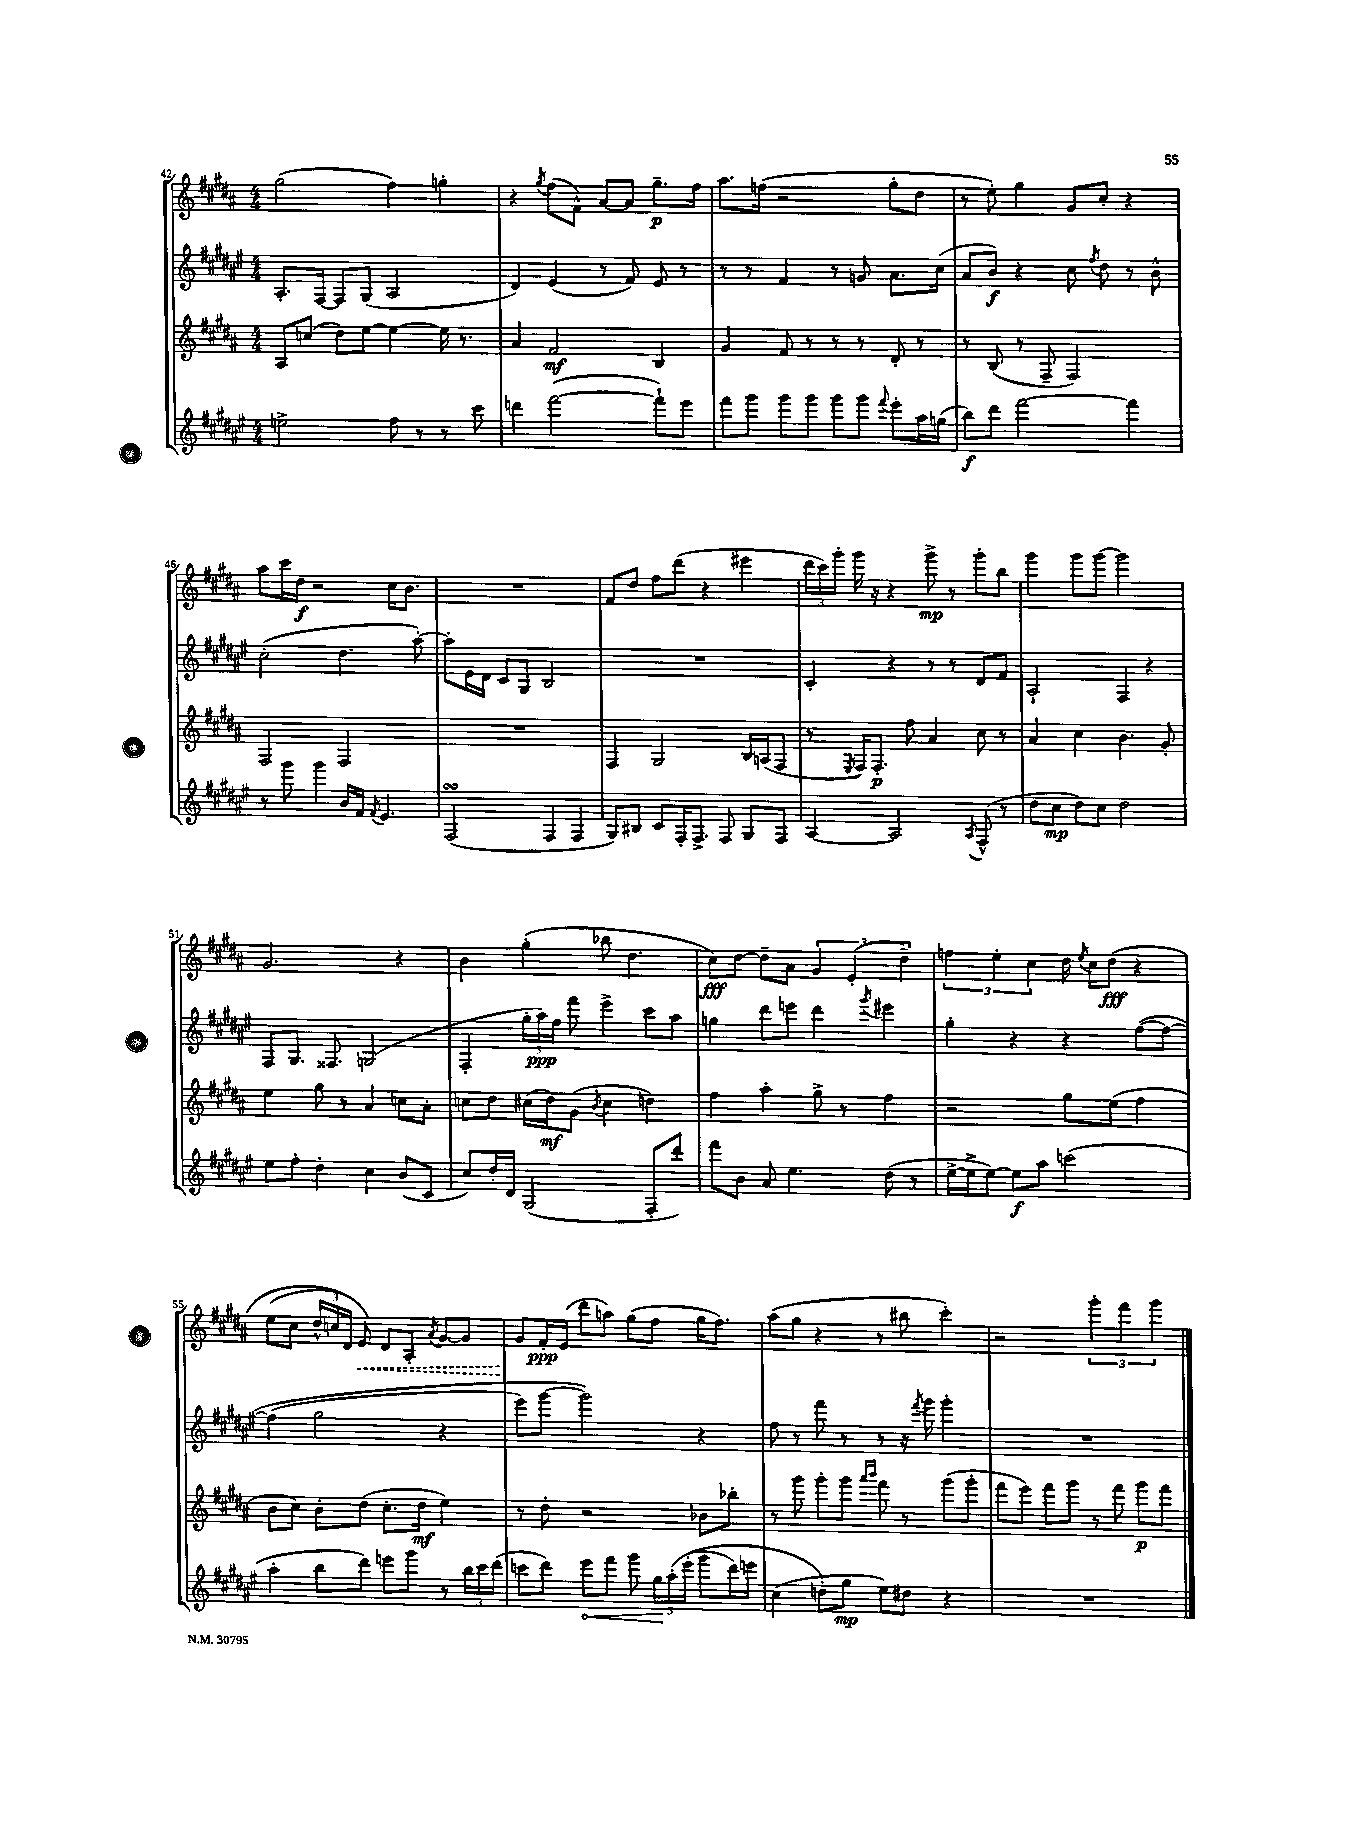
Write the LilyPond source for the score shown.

<<
\new StaffGroup <<
\new Staff = "s0" {
    \clef treble \key b \major \numericTimeSignature \time 4/4
    \autoBeamOff gis''2( fis''4) g''4-. |
    r4 \acciaccatura { gis''8 } fis''8[( fis'8]-^) ais'8[~ ais'8] gis''8.[--\p fis''16] |
    ais''8.[ f''16]( r2 gis''8[-. dis''8] |
    r8 e''8-.) gis''4 gis'8[ cis''8]-. r4 |
    ais''8[ cis'''16 dis''16]\f r2 cis''16[ b'8.] |
    R1 |
    fis'8[ dis''8] fis''8[ dis'''8]( r4 eis'''4 |
    \tuplet 3/2 { dis'''16[ cis'''16) gis'''16]-. } gis'''16 r16 r4 gis'''8->\mp r8 gis'''8[-. b''8] |
    gis'''4 gis'''8[ gis'''8]~ gis'''2 |
    gis'2. r4 |
    b'4 gis''4-.( bes''8 dis''4. |
    cis''8[\fff) dis''8]~ dis''8[-- ais'8] \tuplet 3/2 { gis'4 e'4-.( dis''4--) } |
    \tuplet 3/2 { f''4 e''4-. cis''4 } dis''16 \acciaccatura { e''8 } cis''16[ dis''8]\fff\( r4 |
    e''8[( cis''8] \tuplet 3/2 { dis''16[-^ c''16) dis'16] } \once \override Hairpin.style = #'dashed-line e'8\<\) dis'8[ ais8]-. \acciaccatura { ais'8 } gis'8[~ gis'8] |
    gis'8[\! fis'16-.\ppp e'16]( dis'''8[ a''8]) gis''8[( fis''8] gis''16[ fis''8.]) |
    ais''8[( gis''8] r4 r8 bis''8 cis'''4-.) |
    r2 \tuplet 3/2 { gis'''4-. fis'''4 gis'''4 } \bar "|." |
}
\new Staff = "s1" {
    \clef treble \key fis \major \numericTimeSignature \time 4/4
    \autoBeamOff ais8.[-. fis16]~ fis8[ gis8]( ais2 |
    dis'4) eis'4( r8 fis'8) eis'8 r8 |
    r8 r8 fis'4 r8 g'8 ais'8.[ cis''16]( |
    ais'8[ b'8]\f) r4 cis''8 \acciaccatura { fis''8 } dis''8 r8 b'8-^ |
    cis''2-.( dis''4. ais''8~-.) |
    ais''8[-. eis'16 dis'16] cis'8[ gis8] b2 |
    R1 |
    cis'4-. r4 r8 r8 dis'8[ fis'8] |
    ais2-! fis4 r4 |
    fis8[ gis8.] fisis8. g2( |
    fis4-. \tuplet 3/2 { gis''16[-. ais''16\ppp) fis''16] } fis'''8 eis'''4-> cis'''8[ ais''8] |
    g''4 dis'''8[ e'''8] dis'''4 \acciaccatura { gis'''8 } eis'''4 |
    gis''4-. r4 r4 fis''8[~\( fis''8]~ |
    fis''4( gis''2 r4 |
    eis'''8[) gis'''8]~ gis'''2\) r4 |
    fis''8 r8 fis'''8 r8 r8 r16 \acciaccatura { fis'''8 } gis'''16 gis'''4-. |
    R1 \bar "|." |
}
\new Staff = "s2" {
    \clef treble \key b \major \numericTimeSignature \time 4/4
    \autoBeamOff ais8[ c''8]( dis''8[) e''8]~ e''4~ e''16 r8. |
    ais'4 fis'2\mf b4 |
    gis'4 fis'8 r8 r8 r8 dis'8-. r8 |
    r8 b8( r8 fis8-- fis2) |
    fis2 fis2 |
    R1 |
    fis4 gis2 b16[ a16( fis8] |
    r8 \acciaccatura { e8 } fis16[) fis8.]-.\p fis''8 ais'4 cis''8 r8 |
    ais'4 cis''4 b'4. gis'8-. |
    e''4 gis''8 r8 ais'4 c''8[ ais'8]-. |
    c''8[ dis''8] cis''16[( dis''16\mf) gis'8]( \acciaccatura { b'8 } cis''4 d''4) |
    fis''4 ais''4-. gis''8-> r8 fis''4 |
    r2 gis''8[ e''8]( fis''4 |
    b'8[ cis''8]) b'8[-. dis''8]( cis''8.[-. dis''16]\mf e''4) |
    r8 dis''8-. r2 bes'8[ bes''8]-. |
    r8 gis'''8 gis'''8[-. gis'''8] \grace { ais'''16[ b'''16] } fis'''8 r8 gis'''8[( gis'''8]-. |
    fis'''8[ e'''8]) fis'''8[ gis'''8] r8 fis'''8 gis'''8[\p fis'''8] \bar "|." |
}
\new Staff = "s3" {
    \clef treble \key fis \major \numericTimeSignature \time 4/4
    \autoBeamOff e''2-> fis''8 r8 r8 cis'''8 |
    d'''4 fis'''2~( fis'''8[-!) eis'''8] |
    fis'''8[ gis'''8] gis'''8[ gis'''8] gis'''8[ gis'''8] \appoggiatura { fis'''8 } eis'''8[-. ais''16 g''16]( |
    b''8[\f) dis'''8] fis'''2~ fis'''4 |
    r8 gis'''8 gis'''4 b'16[ fis'16] \acciaccatura { fis'8 } eis'4. |
    fis2\turn( fis4 fis4 |
    gis8[) bis8] cis'8[ fis16-. fis8.]-> fis8 gis8[ fis8] |
    ais4~ ais2 \acciaccatura { ais8 } fis8-^( r8 |
    dis''8[ cis''8]\mp dis''8[) cis''8] dis''2 |
    eis''8[ fis''8]-. dis''4-. cis''4 b'8[( cis'8] |
    cis''8[) dis''16-. dis'16] gis2( fis8[-. dis'''8]-.) |
    fis'''8[ b'8] ais'8 eis''4. dis''8( r8 |
    eis''16[~-> eis''16-> eis''8]~) eis''8[\f ais''8] c'''2( |
    ais''4-. b''8[ dis'''8]) e'''8[ gis'''8] r8 \tuplet 3/2 { b''16[ cis'''16 dis'''16]( } |
    c'''8[ dis'''8]) \once \override Hairpin.circled-tip = ##t eis'''8[\< fis'''8] gis'''8 \tuplet 3/2 { gis''16[\! ais''16-.\( eis'''16]-.( } gis'''8[ dis'''16) e'''16] |
    cis''4( d''8[-.\) gis''8]\mp eis''8[) dis''8] r4 |
    R1 \bar "|." |
}
>>
>>
\layout { \context { \Score currentBarNumber = #42 } }
